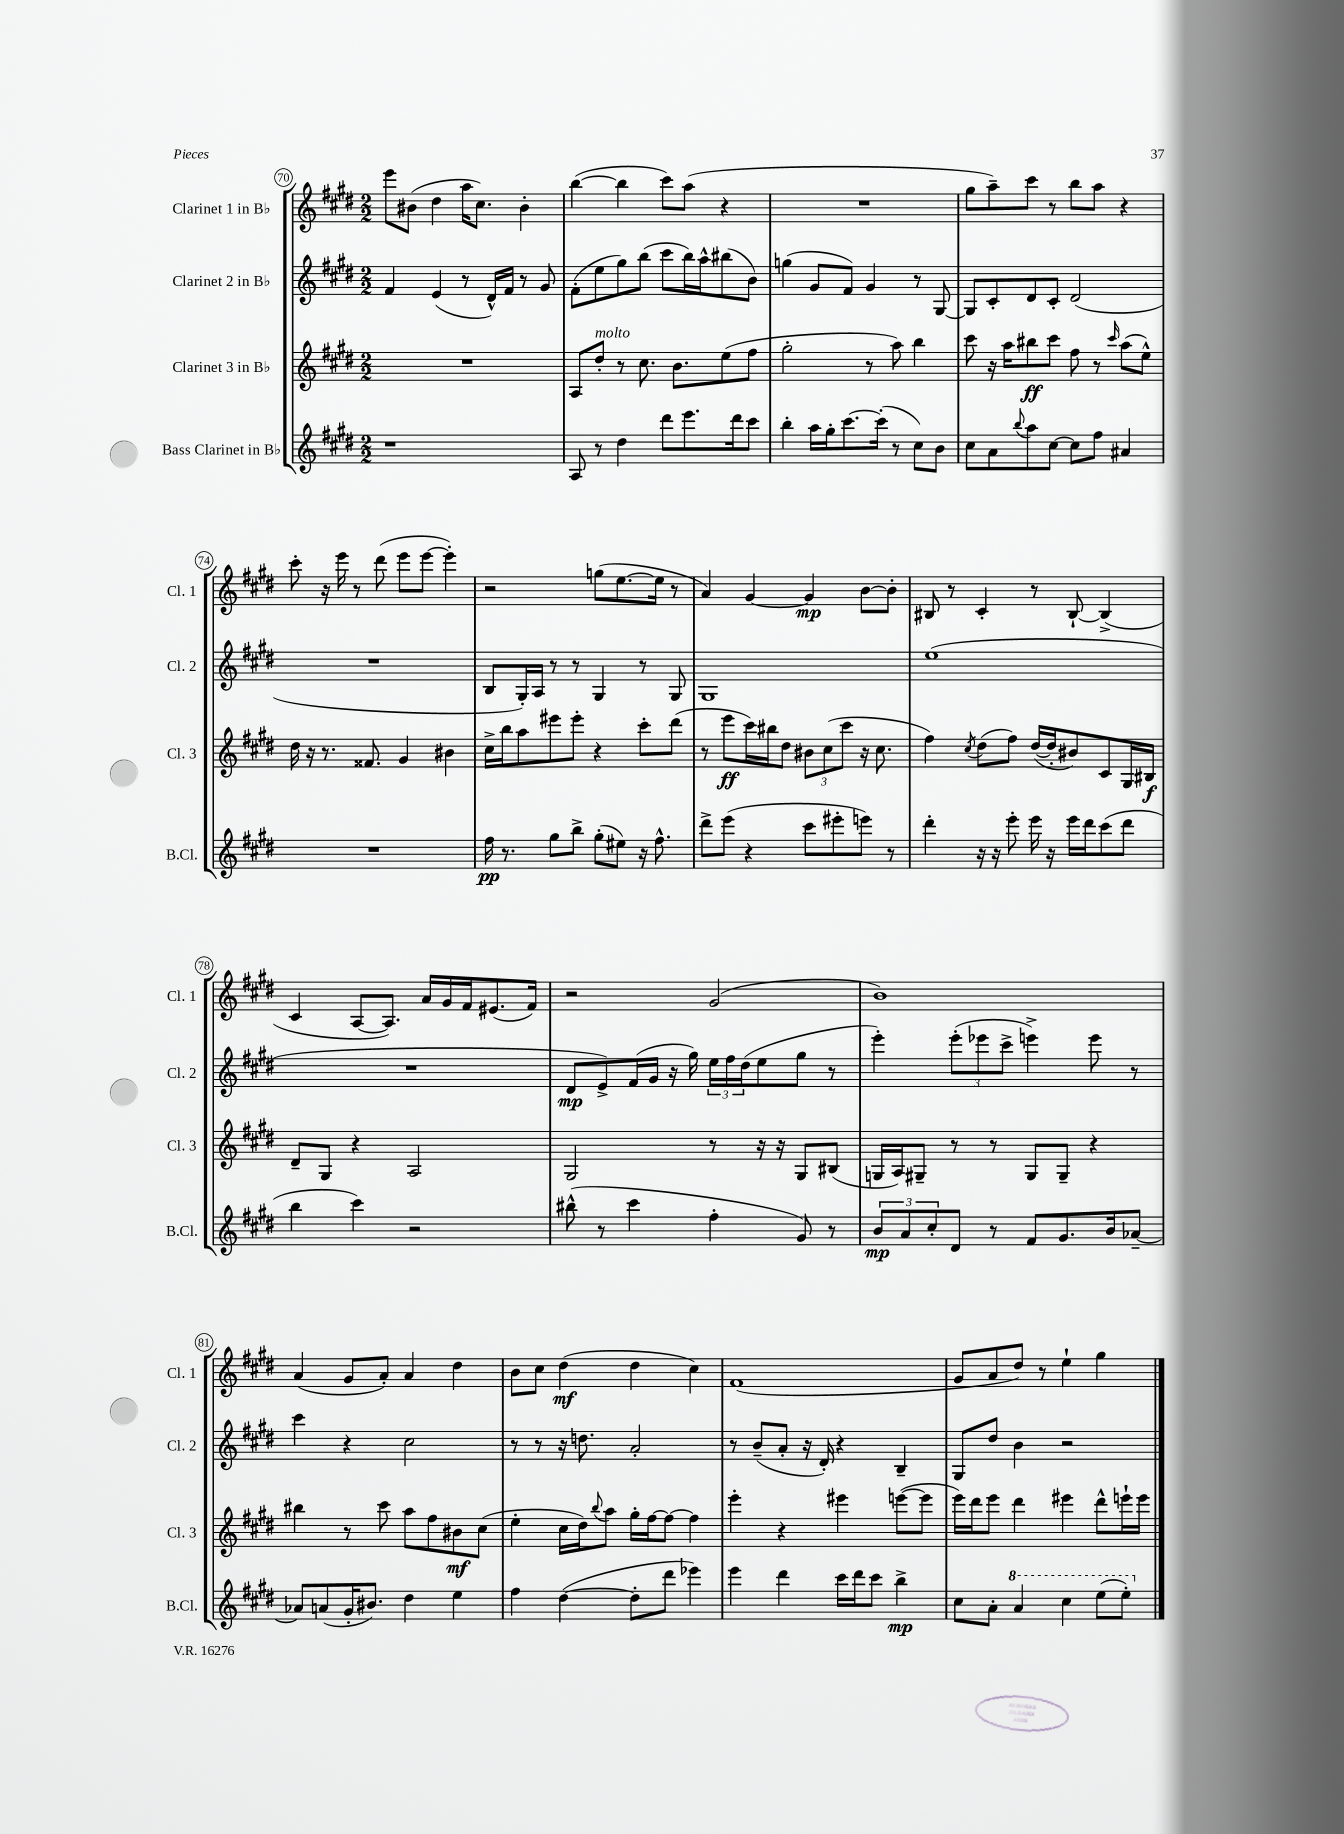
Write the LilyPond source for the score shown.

<<
\new StaffGroup <<
\new Staff = "s0" \with { instrumentName = "Clarinet 1 in Bb" shortInstrumentName = "Cl. 1" } {
    \clef treble \key e \major \numericTimeSignature \time 2/2
    e'''8 bis'8( dis''4 a''16 cis''8.) bis'4-. |
    b''4~( b''4 cis'''8) a''8( r4 |
    R1 |
    gis''8 a''8--) cis'''8 r8 b''8 a''8 r4 |
    cis'''8-. r16 e'''16 r8 dis'''8( e'''8 e'''8~ e'''4-.) |
    r2 g''8( e''8.~ e''16 r8 |
    a'4) gis'4~ gis'4\mp b'8~ b'8-. |
    bis8 r8 cis'4-. r8 bis8~-! bis4->( |
    cis'4 a8~ a8.) a'16 gis'16 fis'16 eis'8.( fis'16) |
    r2 gis'2( |
    b'1) |
    a'4( gis'8 a'8-.) a'4 dis''4 |
    b'8 cis''8 dis''4\mf( dis''4 cis''4) |
    fis'1( |
    gis'8 a'8 dis''8) r8 e''4-! gis''4 \bar "|." |
}
\new Staff = "s1" \with { instrumentName = "Clarinet 2 in Bb" shortInstrumentName = "Cl. 2" } {
    \clef treble \key e \major \numericTimeSignature \time 2/2
    fis'4 e'4( r8 dis'16-^) fis'16 r8 gis'8 |
    fis'8-.( e''8 gis''8) b''8( cis'''8 b''16) a''16-^ bis''8( b'8) |
    g''4( gis'8 fis'8) gis'4 r8 gis8~ |
    gis8 cis'8-. dis'8 cis'8-. dis'2( |
    R1 |
    b8 gis16-.) a16 r8 r8 gis4 r8 gis8 |
    gis1 |
    e''1( |
    R1 |
    dis'8\mp e'8->) fis'16( gis'16 r16 gis''16) \tuplet 3/2 { e''16 fis''16 dis''16( } e''8 gis''8 r8 |
    e'''4-.) \tuplet 3/2 { e'''8-.( ees'''8 cis'''8-> } e'''4->) e'''8 r8 |
    cis'''4 r4 cis''2 |
    r8 r8 r16 d''8. a'2-. |
    r8 b'8--( a'8-. r16 dis'16-.) r4 b4-- |
    gis8 dis''8 b'4 r2 \bar "|." |
}
\new Staff = "s2" \with { instrumentName = "Clarinet 3 in Bb" shortInstrumentName = "Cl. 3" } {
    \clef treble \key e \major \numericTimeSignature \time 2/2
    R1 |
    a8 dis''8-.^\markup { \italic "molto" } r8 cis''8. b'8. e''8( fis''8 |
    gis''2-. r8 a''8) b''4 |
    cis'''8 r16 a''16 bis''8\ff cis'''8 fis''8 r8 \grace { cis'''16 } a''8( e''8-^) |
    dis''16 r16 r8. fisis'8. gis'4 bis'4 |
    cis''16-> b''16 a''8 eis'''8 eis'''8-. r4 cis'''8-. dis'''8( |
    r8 e'''8\ff cis'''16) bis''16 dis''8 \tuplet 3/2 { bis'8 cis''8( cis'''8 } r16 cis''8. |
    fis''4) \acciaccatura { cis''8 } dis''8( fis''8) dis''16~( dis''16-. bis'8) cis'8 gis16 bis16\f |
    dis'8-- gis8 r4 a2 |
    gis2 r8 r16 r16 gis8 bis8( |
    g16 a16) gis8-- r8 r8 gis8 gis8-- r4 |
    bis''4 r8 cis'''8 a''8 fis''8 bis'8\mf cis''8( |
    e''4-. cis''16 dis''16) \appoggiatura { b''8 } a''8 gis''16-. fis''16~ fis''8~ fis''4 |
    e'''4-. r4 eis'''4 e'''8~( e'''8 |
    e'''16) dis'''16 e'''8 dis'''4 eis'''4 dis'''8-^ e'''16-! e'''16 \bar "|." |
}
\new Staff = "s3" \with { instrumentName = "Bass Clarinet in Bb" shortInstrumentName = "B.Cl." } {
    \clef treble \key e \major \numericTimeSignature \time 2/2
    r1 |
    a8 r8 dis''4 dis'''8 e'''8. dis'''16 cis'''8 |
    b''4-. a''16 gis''16-. cis'''8.~ cis'''16-.( r8 cis''8) b'8 |
    cis''8 a'8 \appoggiatura { b''8 } a''8 cis''8~ cis''8 fis''8 ais'4 |
    R1 |
    fis''16\pp r8. gis''8 b''8-> gis''8-.( eis''8) r16 fis''8.-^ |
    dis'''8-> e'''8( r4 cis'''8 eis'''8-. e'''8) r8 |
    dis'''4-. r16 r16 e'''8-. e'''16 r16 e'''16 dis'''16 cis'''8( dis'''8 |
    b''4 cis'''4) r2 |
    bis''8-^( r8 cis'''4 fis''4-. gis'8) r8 |
    \tuplet 3/2 { b'8\mp a'8 cis''8-. } dis'8 r8 fis'8 gis'8. b'16 aes'8~-- |
    aes'8 a'8( gis'16-. bis'8.) dis''4 e''4 |
    fis''4 dis''4~( dis''8-. dis'''8 ees'''4) |
    e'''4 dis'''4 cis'''16 dis'''16 cis'''8 b''4->\mp |
    cis''8 a'8-. \ottava #1 a''4 cis'''4 e'''8( e'''8-.) \ottava #0 \bar "|." |
}
>>
>>
\layout { \context { \Score currentBarNumber = #70 \override BarNumber.stencil = #(make-stencil-circler 0.1 0.3 ly:text-interface::print) } }
